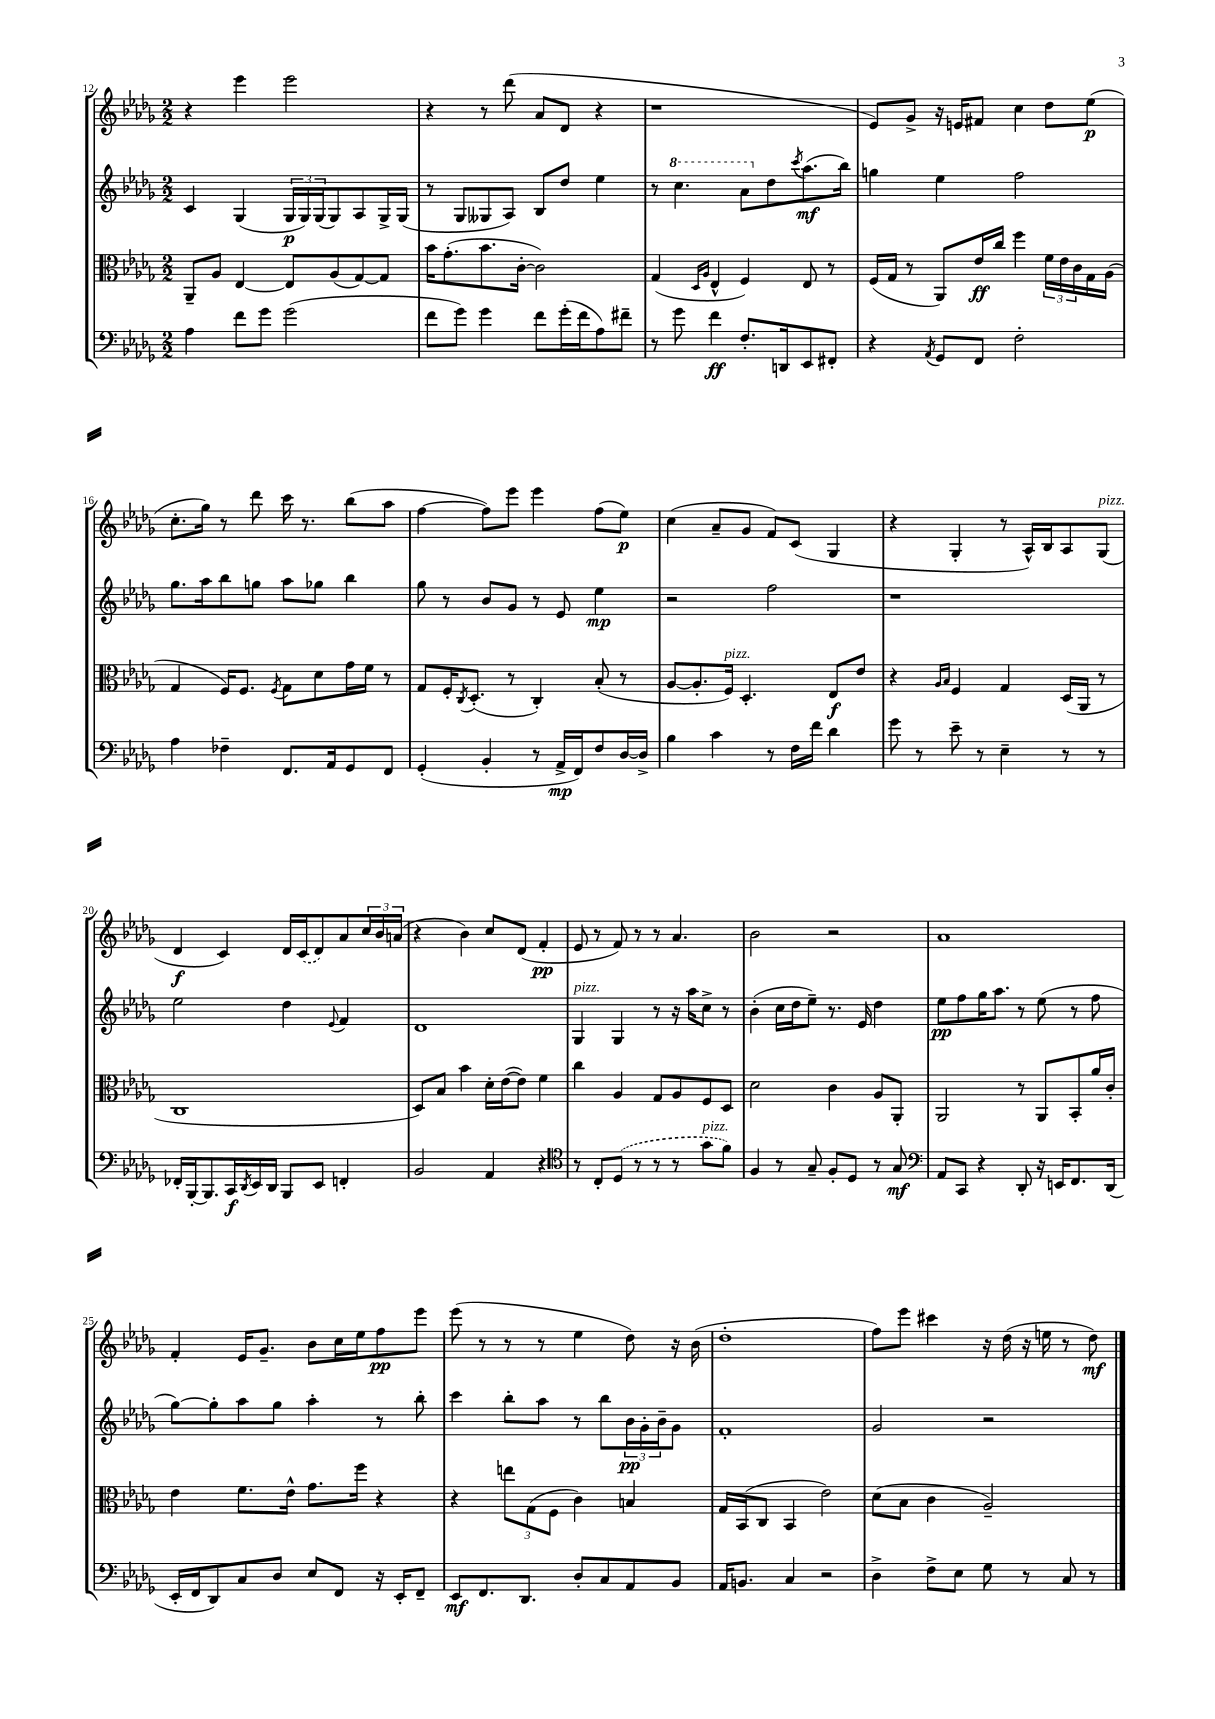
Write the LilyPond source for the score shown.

<<
\new StaffGroup <<
\new Staff = "s0" {
    \clef treble \key des \major \numericTimeSignature \time 2/2
    r4 ees'''4 ees'''2 |
    r4 r8 des'''8( aes'8 des'8 r4 |
    r1 |
    ees'8) ges'8-> r16 e'16 fis'8 c''4 des''8 ees''8\p( |
    c''8.-. ges''16) r8 des'''8 c'''16 r8. bes''8( aes''8 |
    f''4~ f''8) ees'''8 ees'''4 f''8( ees''8\p) |
    c''4( aes'8-- ges'8 f'8) c'8( ges4 |
    r4 ges4-. r8 aes16-^) bes16 aes8 ges8^\markup { \italic "pizz." }( |
    des'4\f c'4) des'16 \once \slurDashed c'16( des'8) aes'8 \tuplet 3/2 { c''16 bes'16 a'16( } |
    r4 bes'4) c''8 des'8( f'4-.\pp |
    ees'8 r8 f'8) r8 r8 aes'4. |
    bes'2 r2 |
    aes'1 |
    f'4-. ees'16 ges'8.-- bes'8 c''16 ees''16 f''8\pp ees'''8 |
    ees'''8( r8 r8 r8 ees''4 des''8) r16 bes'16( |
    des''1-. |
    f''8) ees'''8 cis'''4 r16 des''16( r16 e''16 r8 des''8\mf) \bar "|." |
}
\new Staff = "s1" {
    \clef treble \key des \major \numericTimeSignature \time 2/2
    c'4 ges4( \tuplet 3/2 { ges16\p ges16) ges16( } ges8) aes8 ges16-> ges16( |
    r8 ges8 geses8 aes8) bes8 des''8 ees''4 |
    r8 \ottava #1 c'''4. aes''8 \ottava #0 des''8 \acciaccatura { c'''8 } aes''8.\mf( bes''16) |
    g''4 ees''4 f''2 |
    ges''8. aes''16 bes''8 g''8 aes''8 ges''8 bes''4 |
    ges''8 r8 bes'8 ges'8 r8 ees'8 ees''4\mp |
    r2 f''2 |
    r1 |
    ees''2 des''4 \appoggiatura { ees'8 } f'4 |
    des'1 |
    ges4^\markup { \italic "pizz." } ges4 r8 r16 aes''16 c''8-> r8 |
    bes'4-.( c''16 des''16 ees''8--) r8. ees'16 des''4 |
    ees''8\pp f''8 ges''16 aes''8. r8 ees''8( r8 f''8 |
    ges''8~) ges''8-. aes''8 ges''8 aes''4-. r8 bes''8-. |
    c'''4 bes''8-. aes''8 r8 bes''8 \tuplet 3/2 { bes'16\pp ges'16-. bes'16-- } ges'8 |
    f'1-. |
    ges'2 r2 \bar "|." |
}
\new Staff = "s2" {
    \clef alto \key des \major \numericTimeSignature \time 2/2
    aes,8-- aes8 ees4~ ees8 aes8( ges8~) ges8 |
    bes'16 ges'8.-.( bes'8. c'16~-. c'2) |
    ges4( \grace { des16 aes16 } ees4-^ f4) ees8 r8 |
    f16( ges16 r8 aes,8) ees'16\ff c''16 f''4 \tuplet 3/2 { f'16 ees'16 c'16 } ges16 aes16( |
    ges4 f16) f8. \acciaccatura { f8 } ges8 des'8 ges'16 f'16 r8 |
    ges8 f16-. \acciaccatura { c8 } des8.-.( r8 c4-.) bes8-.( r8 |
    aes8~ aes8.-. f16^\markup { \italic "pizz." }) des4.-. ees8\f ees'8 |
    r4 \grace { aes16 bes16 } f4 ges4 des16( aes,16 r8 |
    c1 |
    des8) bes8 bes'4 des'16-. ees'16~( ees'8) f'4 |
    c''4 aes4 ges8 aes8 f8 des8 |
    des'2 c'4 aes8 aes,8-. |
    aes,2 r8 aes,8 bes,8-. aes'16 c'16-. |
    ees'4 f'8. ees'16-^ ges'8. f''16 r4 |
    r4 \tuplet 3/2 { e''8 ges8( f8 } c'4) b4 |
    ges16 bes,16( c8 bes,4 ees'2) |
    des'8( bes8 c'4 aes2--) \bar "|." |
}
\new Staff = "s3" {
    \clef bass \key des \major \numericTimeSignature \time 2/2
    aes4 f'8 ges'8 ges'2( |
    f'8 ges'8) ges'4 f'8 ges'16-.( f'16 aes8) fis'8-- |
    r8 ges'8 f'4\ff f8.-. d,16 ees,8 fis,8-. |
    r4 \acciaccatura { aes,8 } ges,8 f,8 f2-. |
    aes4 fes4-- f,8. aes,16 ges,8 f,8 |
    ges,4-.( bes,4-. r8 aes,16->\mp f,16) f8 des16~ des16-> |
    bes4 c'4 r8 f16 f'16 des'4 |
    ges'8 r8 ees'8-- r8 ees4-- r8 r8 |
    fes,16-. bes,,16~-. bes,,8. c,16\f \acciaccatura { des,8 } ees,16 des,16 bes,,8 ees,8 f,4-. |
    bes,2 aes,4 r4 |
    \clef tenor r8 c8-. \once \slurDashed des8( r8 r8 r8 ges'8^\markup { \italic "pizz." } f'8) |
    f4 r8 ges8-- f8-. des8 r8 ges8\mf |
    \clef bass aes,8 c,8 r4 des,8-. r16 e,16 f,8. des,16( |
    ees,16-. f,16 des,8) c8 des8 ees8 f,8 r16 ees,16-. f,8-- |
    ees,8\mf f,8. des,8. des8-. c8 aes,8 bes,8 |
    aes,16 b,8. c4 r2 |
    des4-> f8-> ees8 ges8 r8 c8 r8 \bar "|." |
}
>>
>>
\layout { \context { \Score currentBarNumber = #12 } }
